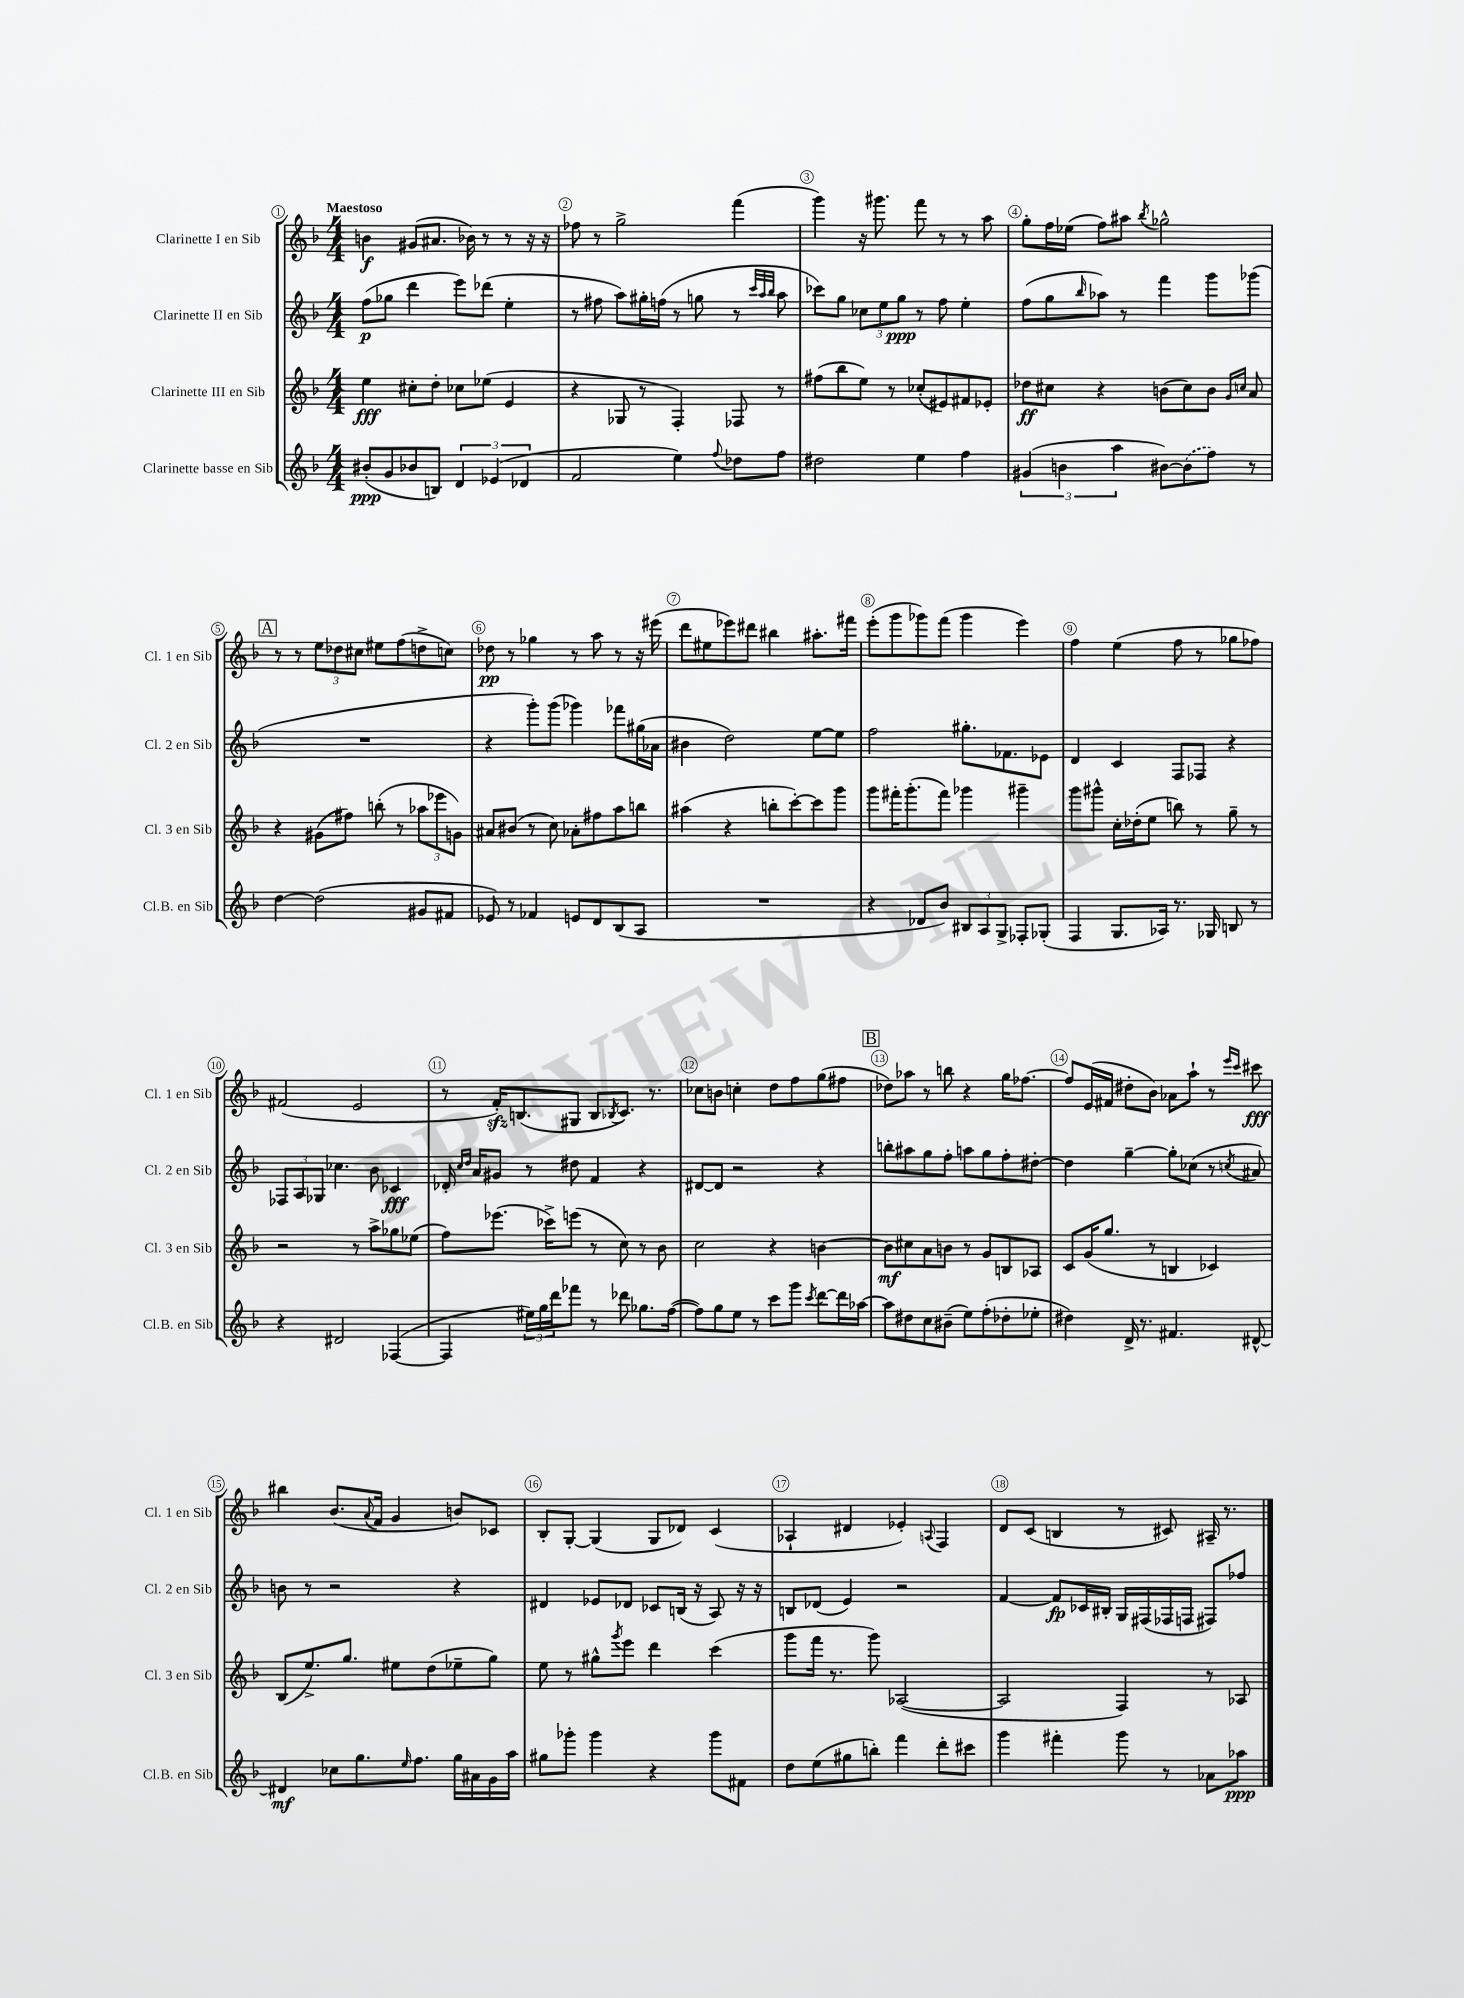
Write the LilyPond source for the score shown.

<<
\new StaffGroup <<
\new Staff = "s0" \with { instrumentName = "Clarinette I en Sib" shortInstrumentName = "Cl. 1 en Sib" } {
    \clef treble \key f \major \numericTimeSignature \time 4/4 \tempo "Maestoso"
    b'4\f gis'8( ais'8. bes'16) r8 r8 r16 r16 |
    fes''8 r8 g''2-> f'''4( |
    g'''4) r16 gis'''8. f'''8 r8 r8 a''8 |
    g''8-. f''16 ees''16( f''8) ais''8 \acciaccatura { bes''8 } ges''2-^ |
    \mark \markup { \box "A" } r8 r8 \tuplet 3/2 { e''8 des''8 cis''8 } eis''8 f''8( d''8-> c''8) |
    des''8\pp r8 ges''4 r8 a''8 r8 r16 eis'''16( |
    d'''8 eis''8 ees'''8) dis'''8 bis''4 ais''8.-. fis'''16 |
    e'''8-.( g'''8 ges'''8) f'''8( ges'''4 e'''4) |
    f''4 e''4( f''8 r8 ges''8 fes''8) |
    fis'2( e'2 |
    r8 f'16-.\sfz) b8.( gis8 b8 \acciaccatura { bes8 } c'8.) r8. |
    ces''8 b'8 c''4-. d''8 f''8 g''8( fis''8 |
    \mark \markup { \box "B" } des''8) aes''8 r8 b''8 r4 g''16 fes''8.~ |
    fes''8 e'16( fis'16 dis''8-. bes'8) aes'8 a''8-! r8 \grace { e'''16 c'''16 } cis'''8\fff |
    bis''4 bes'8.( \appoggiatura { a'8 } f'16 g'4 b'8) ces'8 |
    bes8-. g8~-. g4( g8 des'8) c'4( |
    aes4-! dis'4 ees'4-.) \appoggiatura { a8 } f4 |
    d'8 c'8( b4 r8 cis'8) ais16-- r8. \bar "|." |
}
\new Staff = "s1" \with { instrumentName = "Clarinette II en Sib" shortInstrumentName = "Cl. 2 en Sib" } {
    \clef treble \key f \major \numericTimeSignature \time 4/4
    f''8\p( ges''8 d'''4 e'''8) des'''8( e''4-. |
    r8 fis''8 a''8) gis''16-. f''16( r8 g''8 r8 \grace { c'''32 a''32 bes''32 } a''8 |
    ces'''8) g''8 \tuplet 3/2 { ces''8 e''8 g''8\ppp } r8 f''8 e''4-. |
    f''8( g''8 \grace { bes''16 } aes''8) r8 f'''4 g'''8 ges'''8( |
    \mark \markup { \box "A" } R1 |
    r4 g'''8-.) g'''8( ges'''4) fes'''8 gis''16( aes'16 |
    bis'4 d''2) e''8~ e''8 |
    f''2 gis''8.-. fes'8. ees'8 |
    d'4 c'4 f8 fes8 r4 |
    \tuplet 3/2 { fes8 a8 ges8 } ces''4. bes'8 ces'4\fff |
    des'16-. \grace { c''16 d''16 } a'16 gis'8 r8 dis''8 f'4 r4 |
    dis'8~ dis'8 r2 r4 |
    \mark \markup { \box "B" } b''8-. ais''8 g''8 f''8-. a''8 g''8 f''8-. dis''8~-. |
    dis''4 g''4~-- g''8-. ces''8( r8 \acciaccatura { c''8 } ais'8) |
    b'8 r8 r2 r4 |
    dis'4 ees'8 des'8 ces'8 b16( r16 a8) r16 r16 |
    b8 des'8( e'4) r2 |
    f'4~ f'8\fp ces'16 bis16-. g16 fis16( fes16 f16 fis8) fes''8 \bar "|." |
}
\new Staff = "s2" \with { instrumentName = "Clarinette III en Sib" shortInstrumentName = "Cl. 3 en Sib" } {
    \clef treble \key f \major \numericTimeSignature \time 4/4
    e''4\fff cis''8-. d''8-. ces''8 ees''8( e'4 |
    r4 ges8 r8 f4-.) fes8 r8 |
    fis''8( bes''8 e''8) r8 ces''8-.( eis'8) fis'8 ees'8-. |
    des''8\ff cis''8 r4 b'8( cis''8) b'8 \grace { g'16 c''16 } a'8 |
    \mark \markup { \box "A" } r4 gis'8( fis''8) b''8-.( r8 \tuplet 3/2 { aes''8 ees'''8 g'8) } |
    ais'8 bis'8( r8 c''8) aes'8-. fis''8 a''8 b''8 |
    ais''4( r4 b''8-. c'''8~-.) c'''8 g'''8 |
    g'''8 fis'''16-. g'''8.-.( fis'''8) ges'''4 gis'''4-- |
    g'''8 gis'''8-^ c''16-. des''16-.( e''8 b''8) r8 g''8-- r8 |
    r2 r8 a''8-> ges''8 ees''8( |
    f''8) ees'''8.( ces'''16->) e'''8( r8 c''8) r8 bes'8 |
    c''2 r4 b'4~ |
    \mark \markup { \box "B" } b'8\mf cis''8 a'8 b'8 r8 g'8 b8 aes8 |
    c'8 g'16( g''8. r8 b4 ces'4) |
    bes8( e''8.->) g''8. eis''8 d''8( ees''8-- g''8) |
    e''8 r8 gis''8-^ \acciaccatura { g'''8 } e'''8 d'''4 c'''4( |
    g'''8 f'''16 r8. g'''8) aes2~( |
    aes2 f4) r8 aes8 \bar "|." |
}
\new Staff = "s3" \with { instrumentName = "Clarinette basse en Sib" shortInstrumentName = "Cl.B. en Sib" } {
    \clef treble \key f \major \numericTimeSignature \time 4/4
    bis'8-.\ppp( g'8 bes'8 b8) \tuplet 3/2 { d'4 ees'4( des'4 } |
    f'2 e''4) \appoggiatura { f''8 } des''8 f''8 |
    dis''2 e''4 f''4 |
    \tuplet 3/2 { gis'4( b'4 a''4 } bis'8~) \once \slurDashed bis'8( f''8) r8 |
    \mark \markup { \box "A" } d''4~ d''2( gis'8 fis'8 |
    ees'8) r8 fes'4 e'8 d'8 bes8( a8 |
    R1 |
    r4 des'8 bes'8) \tuplet 3/2 { bis8 a8 g8-> } fes8-. ges8-.( |
    f4 g8. aes16) r8. ges16 b8 r8 |
    r4 dis'2 fes4~( |
    fes4 \tuplet 3/2 { eis''16) g''16 d'''16 } fes'''8 r8 des'''8 ges''8. f''16~( |
    f''8) g''8 e''8 r8 c'''8 g'''8 \acciaccatura { c'''8 } d'''8~ d'''16 aes''16~ |
    \mark \markup { \box "B" } aes''8 dis''8 c''8 bis'8--( e''8) f''8-.( des''8-. ees''8-. |
    dis''4) d'16-> r8. fis'4. dis'8~-^ |
    dis'4\mf ces''8 g''8. \grace { e''16 } f''8. g''16 ais'16 g'16 a''16 |
    gis''8 ges'''8-. ges'''4 r4 ges'''8 fis'8 |
    d''8 e''8( gis''8 b''8-.) f'''4 d'''8-. cis'''8 |
    g'''4 fis'''4-. g'''8 r8 aes'8 aes''8\ppp \bar "|." |
}
>>
>>
\layout { \context { \Score \override BarNumber.break-visibility = ##(#f #t #t) barNumberVisibility = #all-bar-numbers-visible \override BarNumber.stencil = #(make-stencil-circler 0.1 0.3 ly:text-interface::print) } }
